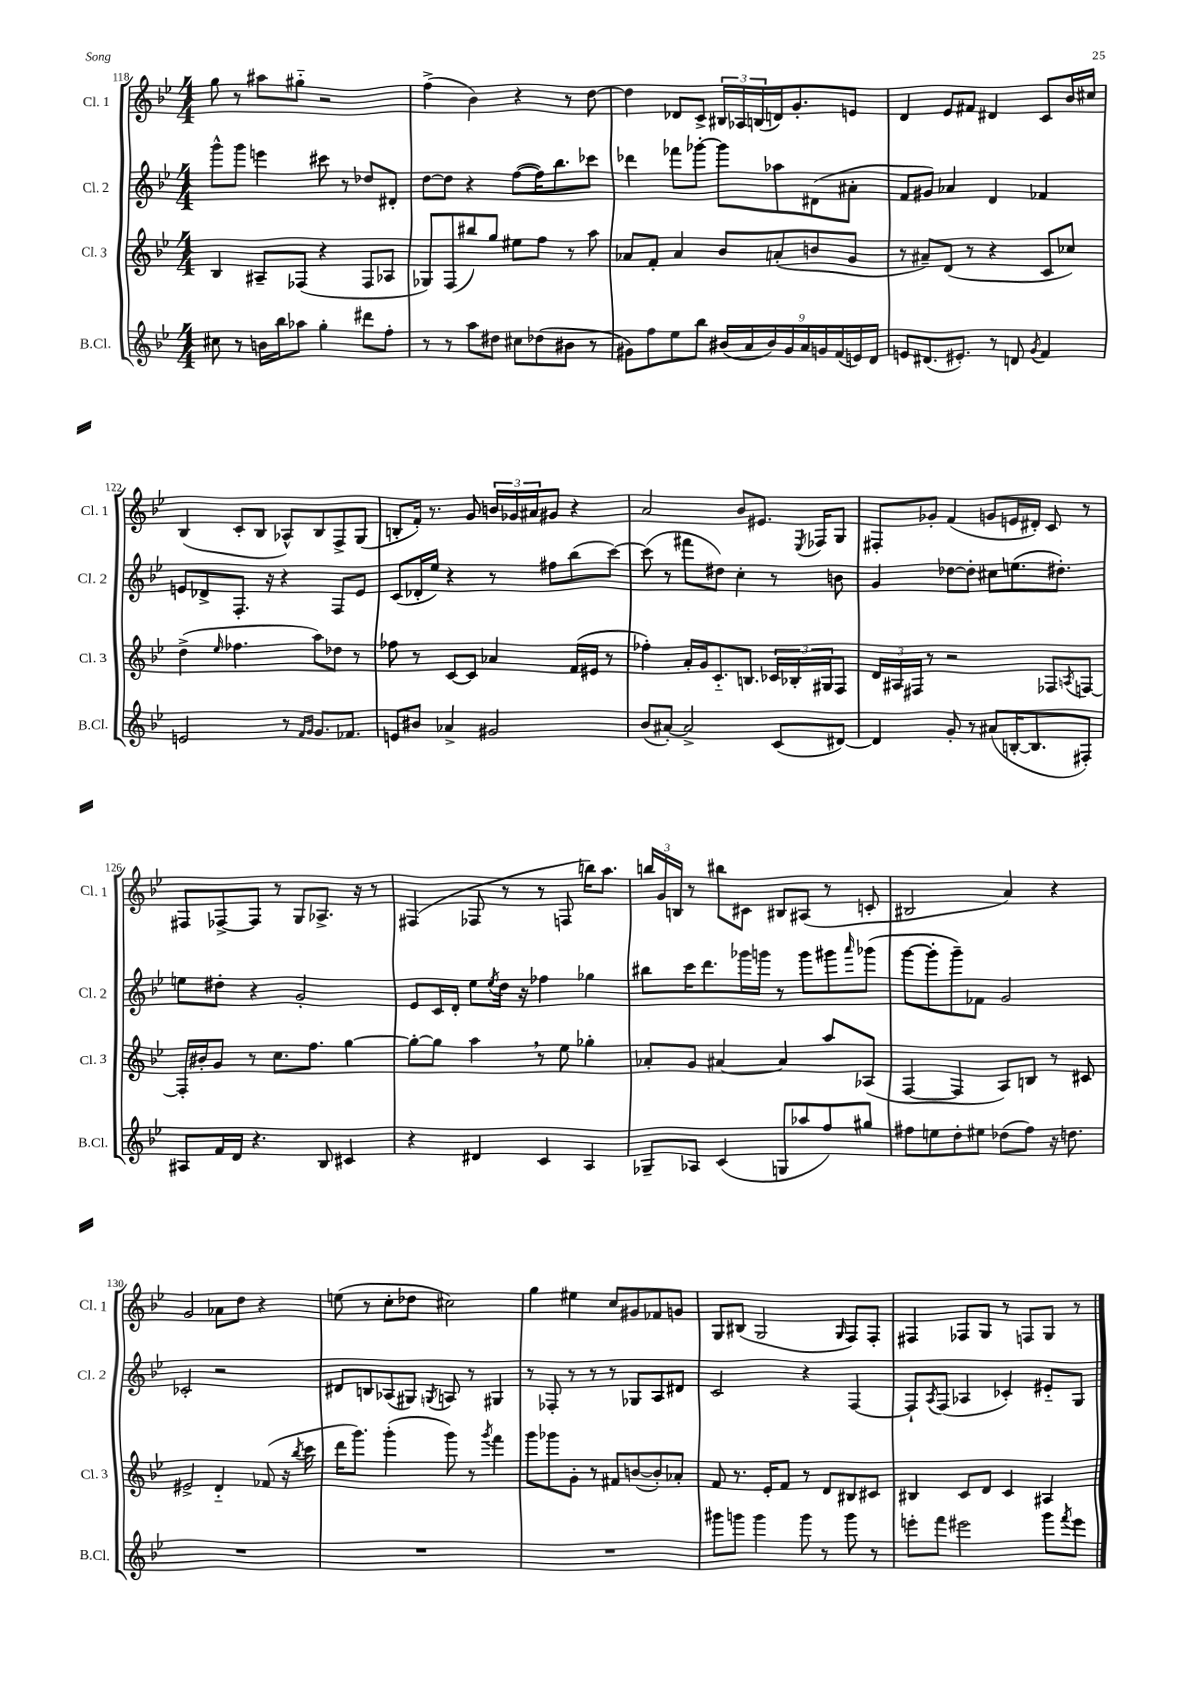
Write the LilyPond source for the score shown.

<<
\new StaffGroup <<
\new Staff = "s0" \with { instrumentName = "Cl. 1" shortInstrumentName = "Cl. 1" } {
    \clef treble \key bes \major \numericTimeSignature \time 4/4
    g''8 r8 ais''8 gis''8-_ r2 |
    f''4->( bes'4) r4 r8 d''8~ |
    d''4 des'8 c'8-> \tuplet 3/2 { bis16 aes16 b16( } d'16) g'8.-. e'8 |
    d'4 ees'8 fis'8 dis'4 c'8 bes'16 cis''16 |
    bes4( c'8-. bes8 aes8-^) bes8 f8-> g8( |
    b8-. f'16-.) r8. g'8 \tuplet 3/2 { b'16 ges'16 ais'16 } gis'8 r4 |
    a'2 bes'8 eis'8. \acciaccatura { ees8 } fes16 g8 |
    fis8-. ges'8-. f'4( g'8 e'16 dis'16-.) c'8 r8 |
    fis8 fes8~-> fes8 r8 g8 aes8.-> r16 r8 |
    fis4( fes8 r8 r8 f8 b''16) a''8. |
    \tuplet 3/2 { b''16 g'16 b16 } r8 bis''8 cis'8 bis8 ais8( r8 c'8-. |
    bis2 a'4) r4 |
    g'2 aes'8 d''8 r4 |
    e''8( r8 c''8-. des''8 cis''2) |
    g''4 eis''4 c''8 gis'8 fes'8 g'8 |
    g8 bis8( g2 \grace { g16 } f8) f8-. |
    fis4 fes8 g8 r8 f8 g8 r8 \bar "|." |
}
\new Staff = "s1" \with { instrumentName = "Cl. 2" shortInstrumentName = "Cl. 2" } {
    \clef treble \key bes \major \numericTimeSignature \time 4/4
    g'''8-^ g'''8 e'''4 cis'''8 r8 des''8 dis'8-. |
    d''8~ d''8 r4 f''8~( f''16) bes''8. ces'''8 |
    des'''4 fes'''8 ges'''8~-. ges'''8 aes''8 dis'8( ais'8-. |
    f'8 gis'8) aes'4 d'4 fes'4 |
    e'8 des'8-> f8.-. r16 r4 f8 e'8 |
    c'8( des'16-. ees''16) r4 r8 fis''8 bes''8( c'''8~) |
    c'''8( r8 fis'''8 dis''8) c''4-. r8 b'8 |
    g'4 des''8~ des''8-. cis''8 e''8.( dis''8.-.) |
    e''8 dis''8-. r4 g'2-. |
    ees'8 c'16 d'16-. ees''8 \acciaccatura { ees''8 } d''16 r16 fes''4 ges''4 |
    bis''8 c'''16 d'''8. ges'''16 g'''16 r8 g'''8 gis'''8 \grace { a'''16 } ges'''8( |
    g'''8~ g'''8-. g'''8--) fes'8 g'2 |
    ces'2-. r2 |
    dis'8 b8 aes8( gis8) \acciaccatura { g8 } a8 r8 gis4 |
    r8 fes8-. r8 r8 r8 ges8 a8 dis'8 |
    c'2 r4 f4~ |
    f8-! \acciaccatura { a8 } f8( aes4 ces'4-.) eis'8-_ g8 \bar "|." |
}
\new Staff = "s2" \with { instrumentName = "Cl. 3" shortInstrumentName = "Cl. 3" } {
    \clef treble \key bes \major \numericTimeSignature \time 4/4
    bes4 ais8-- fes8( r4 fes8 aes8 |
    ges8) f8( bis''8) g''8 eis''8 f''8 r8 a''8 |
    aes'8 f'8-. aes'4 bes'8 a'8-.( b'8 g'8 |
    r8 ais'8--) d'8( r8 r4 c'8 ces''8) |
    d''4->( \grace { ees''16 } fes''4. a''8) des''8 r8 |
    fes''8 r8 c'8~ c'8 aes'4 f'16( eis'16 r8 |
    fes''4-.) a'16-. g'16 c'8.-_ b8. \tuplet 3/2 { ces'16 bes16-. gis16 } f8 |
    \tuplet 3/2 { d'16 ais16 fis16 } r8 r2 fes8 \acciaccatura { a8 } f8~ |
    f16-. bis'16-. g'8 r8 c''8. f''8. g''4~ |
    g''8~-. g''8 a''4 \breathe r8 ees''8 ges''4-. |
    aes'8-. g'8 ais'4~ ais'4 a''8 aes8( |
    f4~ f4 a8) b8 r8 cis'8 |
    eis'2-> d'4-_ fes'8( r16 \acciaccatura { bes''8 } c'''16 |
    d'''16 g'''8.) g'''4-.( g'''8) r8 \acciaccatura { g'''8 } f'''4 |
    g'''8 ges'''8 g'8-. r8 fis'8 b'8~( b'8-.) aes'8-. |
    f'8 r8. ees'16-. f'8 r8 d'8 bis8 cis'8 |
    bis4 c'8 d'8 c'4 ais4 \bar "|." |
}
\new Staff = "s3" \with { instrumentName = "B.Cl." shortInstrumentName = "B.Cl." } {
    \clef treble \key bes \major \numericTimeSignature \time 4/4
    cis''8 r8 b'16 bes''16 aes''8 g''4-. dis'''8 f''8-. |
    r8 r8 a''8 dis''8 cis''8 des''8( bis'8 r8 |
    gis'8) f''8 ees''8 bes''8 \tuplet 9/8 { bis'16( a'16 bis'16) gis'16 a'16 g'16 f'16( e'16) d'16 } |
    e'8 dis'8.( eis'8.-.) r8 d'8 \acciaccatura { g'8 } f'4 |
    e'2 r8 \grace { f'16 g'16 } g'8. fes'8. |
    e'8 bis'8 aes'4-> gis'2 |
    bes'8( ais'8~-.) ais'2-> c'8( dis'8~) |
    dis'4 g'8-. r8 ais'8( b16~-. b8. fis8-.) |
    ais8 f'16 d'16 r4. bes8 cis'4 |
    r4 dis'4 c'4 a4 |
    ges8-- aes8 c'4( g8 aes''8 f''8) gis''8 |
    fis''8 e''8 d''8-. eis''8 des''8( fis''8) r16 d''8. |
    R1 |
    R1 |
    R1 |
    gis'''8 g'''8 g'''4 g'''8 r8 g'''8 r8 |
    e'''8-. f'''8 eis'''2 g'''8 \acciaccatura { f'''8 } eis'''8 \bar "|." |
}
>>
>>
\layout { \context { \Score currentBarNumber = #118 } }
